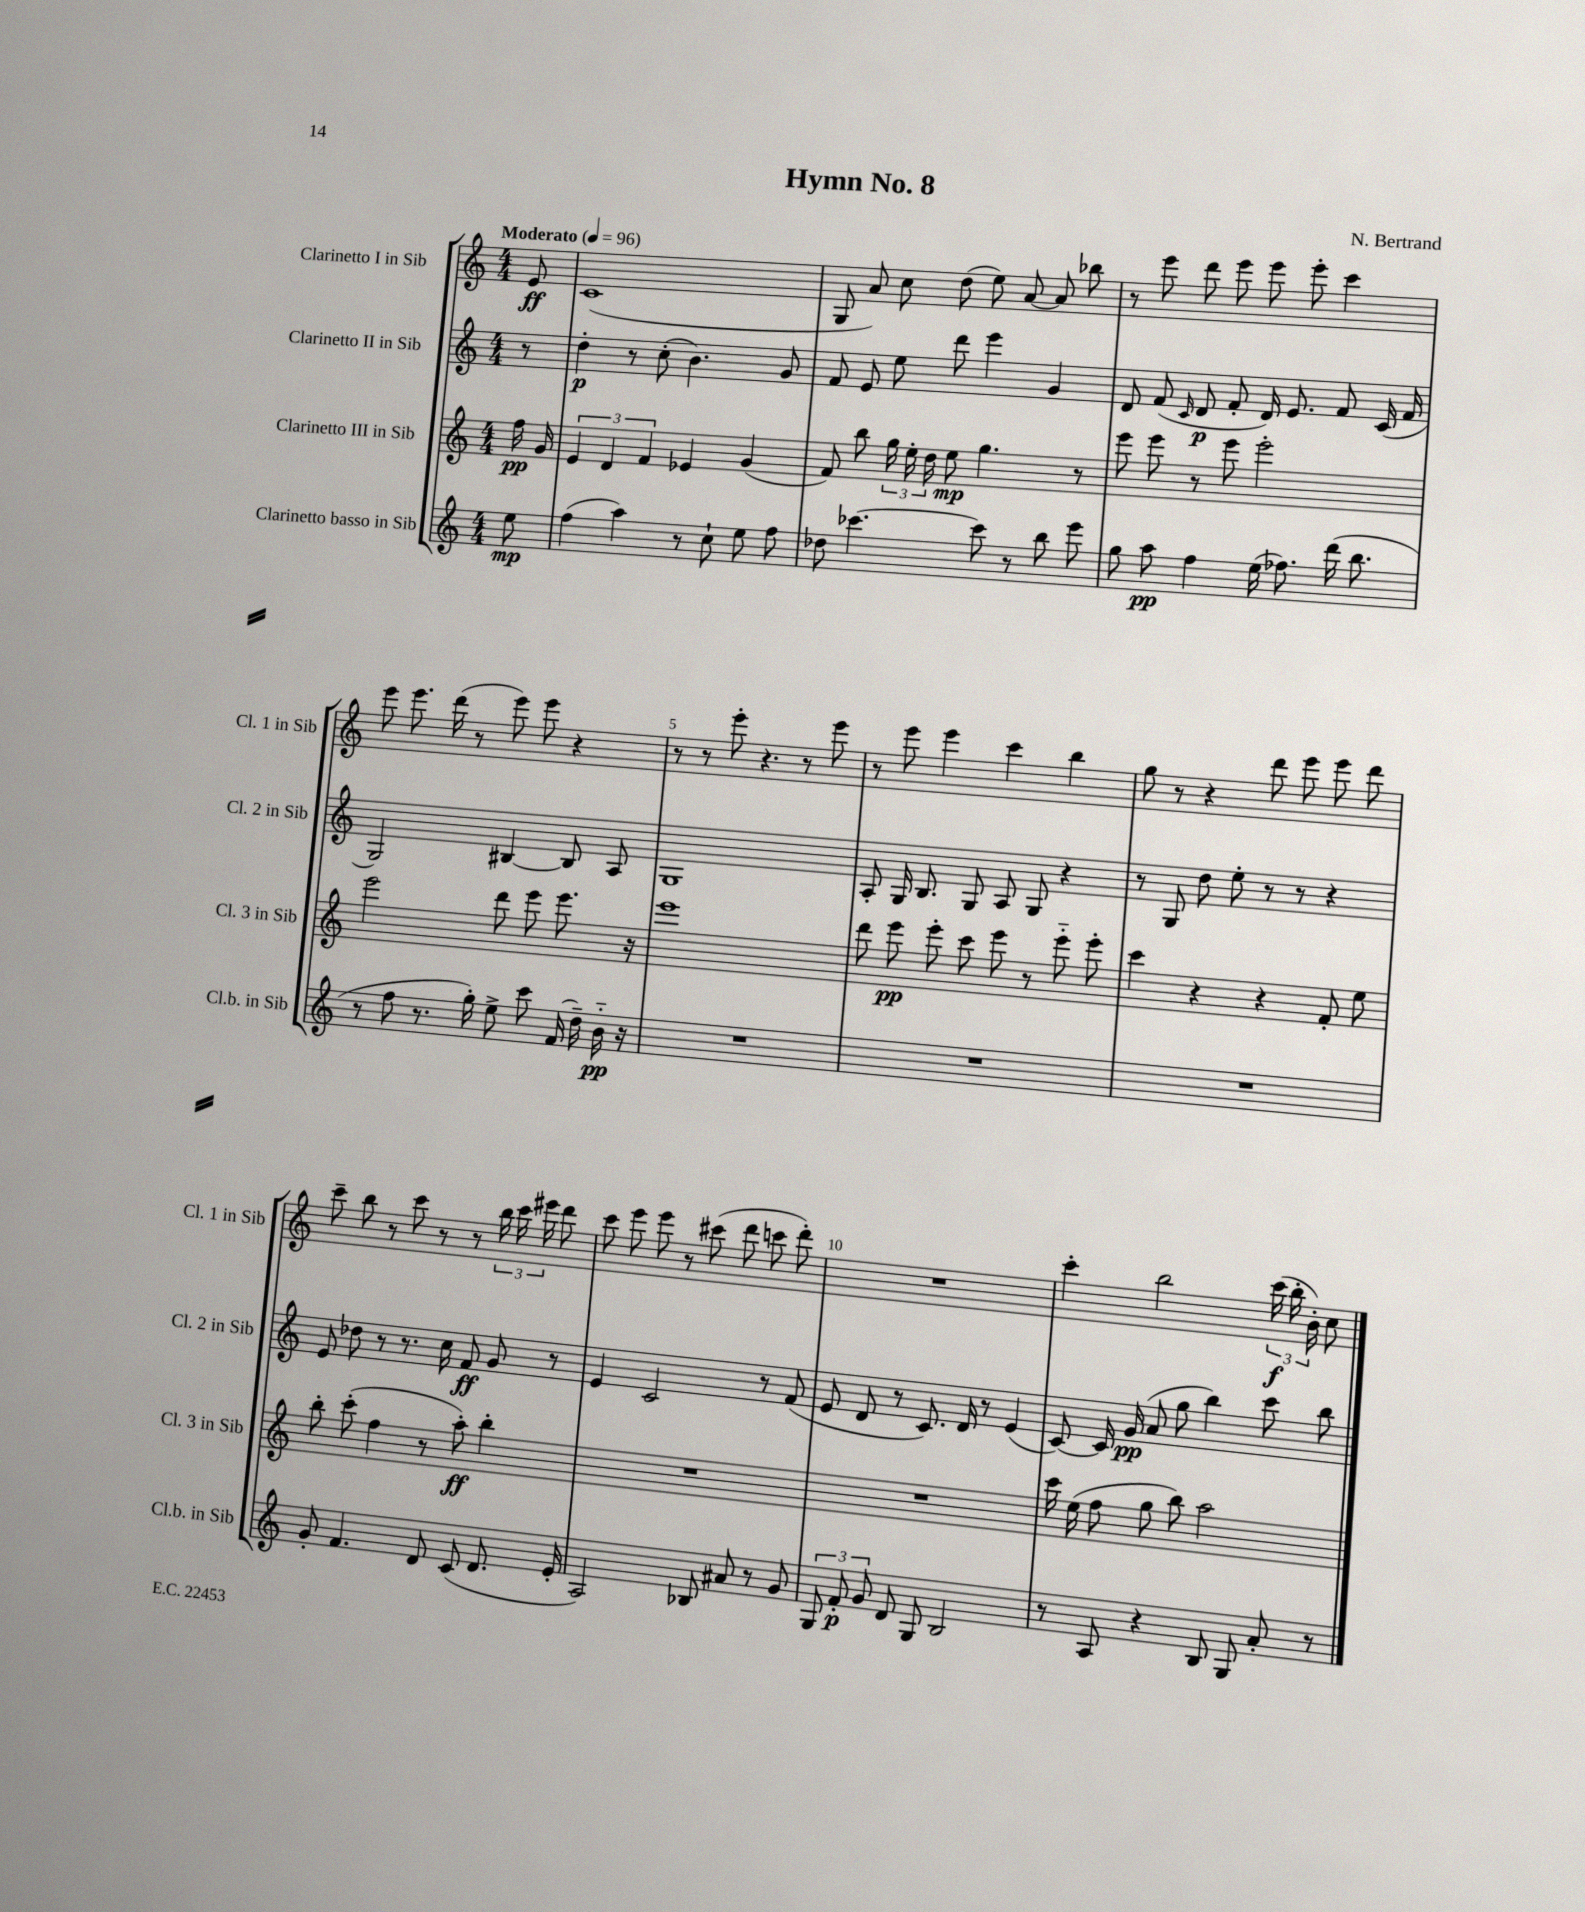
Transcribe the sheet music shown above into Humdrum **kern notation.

**kern	**kern	**kern	**kern
*staff4	*staff3	*staff2	*staff1
*clefG2	*clefG2	*clefG2	*clefG2
*k[]	*k[]	*k[]	*k[]
*M4/4	*M4/4	*M4/4	*M4/4
*MM96	*MM96	*MM96	*MM96
8ee	16ff	8r	8e
.	16g	.	.
=	=	=	=
(4ff	6e	4dd'	(1c
.	6d	.	.
4aa)	.	8r	.
.	6f	.	.
.	.	(8cc'	.
8r	4e-	4.b)	.
8cc`	.	.	.
8ee	(4g	.	.
8ff	.	8g	.
=	=	=	=
8dd-	8f)	8f	8G
[4.ccc-	8bb	8e	8a)
.	24gg	8ee	8cc
.	24ee'	.	.
.	24dd	.	.
.	8ee	8ddd	(8dd
8ccc-]	4.gg	4eee	8ee)
8r	.	.	[8a
8bb	.	4g	8a]
8eee	8r	.	8bb-
=	=	=	=
8gg	8eee	8d	8r
8aa	8eee	(8f	8eee
.	.	16qqc	.
4ff	8r	8d	8ddd
.	8eee	8f'	8eee
(16ee	2eee'	16d)	8eee
8.ff-)	.	8.e	.
.	.	.	8eee'
(16ddd	.	8f	4ccc
8.bb	.	.	.
.	.	(16c	.
.	.	16f	.
=	=	=	=
8r	2eee	2G)	8eee
8ff	.	.	8.eee
8.r	.	.	.
.	.	.	(16ddd
.	.	.	8r
16gg')	.	.	.
8ee^	8ddd	[4B#	8eee)
8ccc	8eee	.	8eee
(16f	8.eee	8B#]	4r
16dd~)	.	.	.
16b'~	.	8A	.
16r	16r	.	.
=	=	=	=
1r	1eee	1G	8r
.	.	.	8r
.	.	.	8eee'
.	.	.	4.r
.	.	.	8r
.	.	.	8eee
=	=	=	=
1r	8ddd	8A'	8r
.	8eee	16G	8eee
.	.	8.B	.
.	8eee'	.	4eee
.	8ccc	8G	.
.	8eee	8A	4ccc
.	8r	8G	.
.	8eee'~	4r	4bb
.	8eee'	.	.
=	=	=	=
1r	4ccc	8r	8gg
.	.	8G	8r
.	4r	8dd	4r
.	.	8ee'	.
.	4r	8r	8ddd
.	.	8r	8eee
.	8f'	4r	8eee
.	8ee	.	8ddd
=	=	=	=
8g'	8bb'	8e	8ccc~
4.f	(8ccc'	8dd-	8bb
.	4ff	8r	8r
.	.	8.r	8ccc
8d	8r	.	8r
.	.	16cc	.
(8c	8aa')	8f	8r
8.d	4bb'	8g	24bb
.	.	.	24ccc
.	.	.	24eee#
.	.	8r	8ddd
16e'	.	.	.
=	=	=	=
2A)	1r	4e	8ccc
.	.	.	8eee
.	.	2c	8eee
.	.	.	8r
8B-	.	.	(8ccc#
8a#	.	.	8ddd
8r	.	8r	8ccc
8g	.	(8f	8ddd')
=	=	=	=
12G	1r	8e	1r
12f'	.	.	.
.	.	8d	.
12g	.	.	.
8d	.	8r	.
8G	.	8.c)	.
2B	.	.	.
.	.	16d	.
.	.	8r	.
.	.	(4e	.
=	=	=	=
8r	16ccc	[8c)	4ccc'
.	(16ee	.	.
8A	8ff	16c]	.
.	.	(16g	.
4r	8gg	8a	2bb
.	8bb)	8gg	.
8B	2aa	4bb)	.
8G	.	.	.
8a'	.	8ccc	(24ccc
.	.	.	24bb'
.	.	.	24b')
8r	.	8bb	8cc
==	==	==	==
*-	*-	*-	*-
